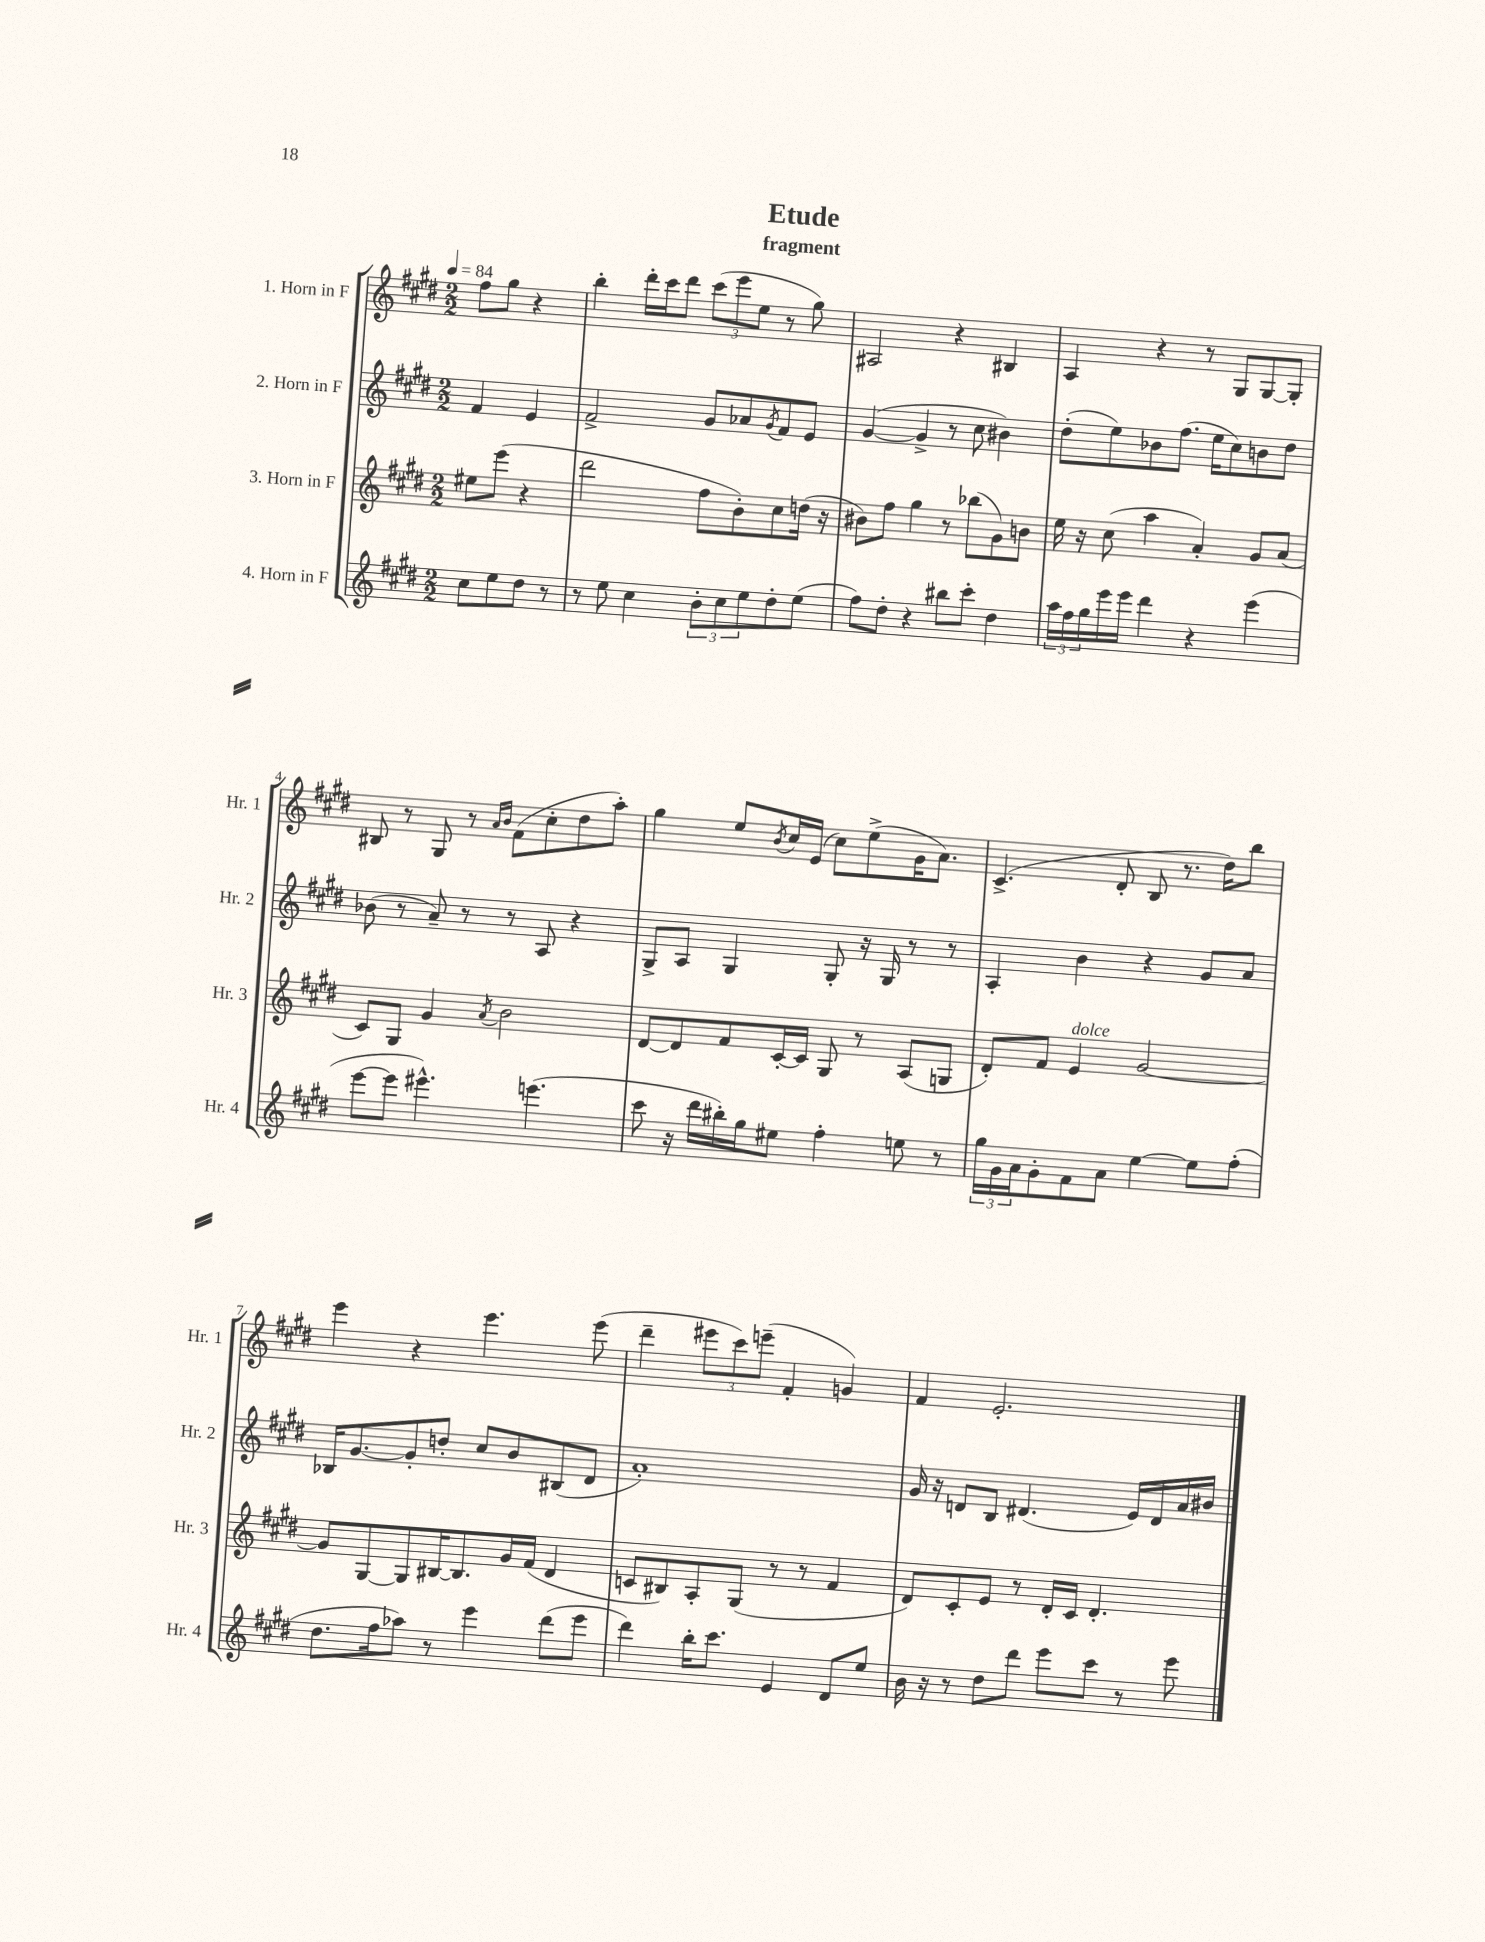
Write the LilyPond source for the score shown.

\header { title = "Etude" subtitle = "fragment" }
<<
\new StaffGroup <<
\new Staff = "s0" \with { instrumentName = "1. Horn in F" shortInstrumentName = "Hr. 1" } {
    \clef treble \key e \major \numericTimeSignature \time 2/2 \partial 2 \tempo 4 = 84
    fis''8 gis''8 r4 |
    b''4-. dis'''16-. cis'''16 dis'''8 \tuplet 3/2 { cis'''8( e'''8 e''8 } r8 gis''8) |
    ais2 r4 bis4 |
    a4 r4 r8 gis8 gis8~ gis8-. |
    bis8 r8 gis8 r8 \grace { a'16 b'16 } fis'8( cis''8-. dis''8 a''8-.) |
    gis''4 e''8 \acciaccatura { b'8 } cis''16 e'16( cis''8) e''8->( gis'16 a'8.) |
    cis'4.->( dis'8-. b8 r8. dis''16) b''8 |
    e'''4 r4 e'''4. e'''8( |
    dis'''4-- \tuplet 3/2 { eis'''8 cis'''8) e'''8--( } fis'4-. g'4) |
    fis'4 e'2.-. \bar "|." |
}
\new Staff = "s1" \with { instrumentName = "2. Horn in F" shortInstrumentName = "Hr. 2" } {
    \clef treble \key e \major \numericTimeSignature \time 2/2 \partial 2
    fis'4 e'4 |
    fis'2-> gis'8 aes'8 \acciaccatura { gis'8 } fis'8 e'8 |
    gis'4~( gis'4-> r8 cis''8 bis'4) |
    dis''8-.( e''8) bes'8 fis''8.( e''16 cis''8) b'8 dis''8 |
    bes'8( r8 a'8--) r8 r8 a8 r4 |
    gis8-> a8 gis4 gis8-. r16 gis16 r8 r8 |
    a4-. b'4 r4 gis'8 a'8 |
    bes16 gis'8.~ gis'8-. d''8-. cis''8 b'8 bis8( dis'8 |
    a'1-.) |
    gis'16 r16 d'8 b8 dis'4.( e'16) dis'16 a'16 bis'16 \bar "|." |
}
\new Staff = "s2" \with { instrumentName = "3. Horn in F" shortInstrumentName = "Hr. 3" } {
    \clef treble \key e \major \numericTimeSignature \time 2/2 \partial 2
    eis''8 e'''8( r4 |
    dis'''2 fis''8 b'8-.) cis''8 d''16( r16 |
    bis'8) fis''8 gis''4 r8 bes''8( gis'8) b'8 |
    e''16 r16 cis''8( a''4 a'4-.) gis'8 a'8( |
    cis'8) gis8 gis'4 \acciaccatura { a'8 } b'2 |
    dis'8~ dis'8 fis'8 cis'16~-. cis'16 gis8 r8 a8( g8 |
    dis'8-.) fis'8 e'4^\markup { \italic "dolce" } gis'2~ |
    gis'8 gis8~ gis8 bis16~ bis8. gis'16 fis'16( dis'4 |
    c'8 bis8) a8-. gis8( r8 r8 fis'4 |
    dis'8) cis'8-. e'8 r8 dis'16-. cis'16 dis'4.-. \bar "|." |
}
\new Staff = "s3" \with { instrumentName = "4. Horn in F" shortInstrumentName = "Hr. 4" } {
    \clef treble \key e \major \numericTimeSignature \time 2/2 \partial 2
    cis''8 e''8 dis''8 r8 |
    r8 e''8 cis''4 \tuplet 3/2 { b'8-. cis''8 e''8 } dis''8-. e''8( |
    fis''8) dis''8-. r4 bis''8 cis'''8-. dis''4 |
    \tuplet 3/2 { a''16 fis''16 gis''16 } e'''16 e'''16 dis'''4 r4 e'''4( |
    e'''8~ e'''8 eis'''4.-^) e'''4.( |
    cis'''8 r16 dis'''16 bis''16-.) gis''16 eis''8 fis''4-. e''8 r8 |
    \tuplet 3/2 { gis''16 gis'16 a'16 } gis'8-. fis'8 a'8 e''4~ e''8 fis''8-.( |
    dis''8. fis''16 aes''8) r8 e'''4 dis'''8( e'''8 |
    dis'''4) b''16-. cis'''8. e'4 dis'8 e''8 |
    b'16 r16 r8 dis''8 dis'''8 e'''8 cis'''8 r8 e'''8 \bar "|." |
}
>>
>>
